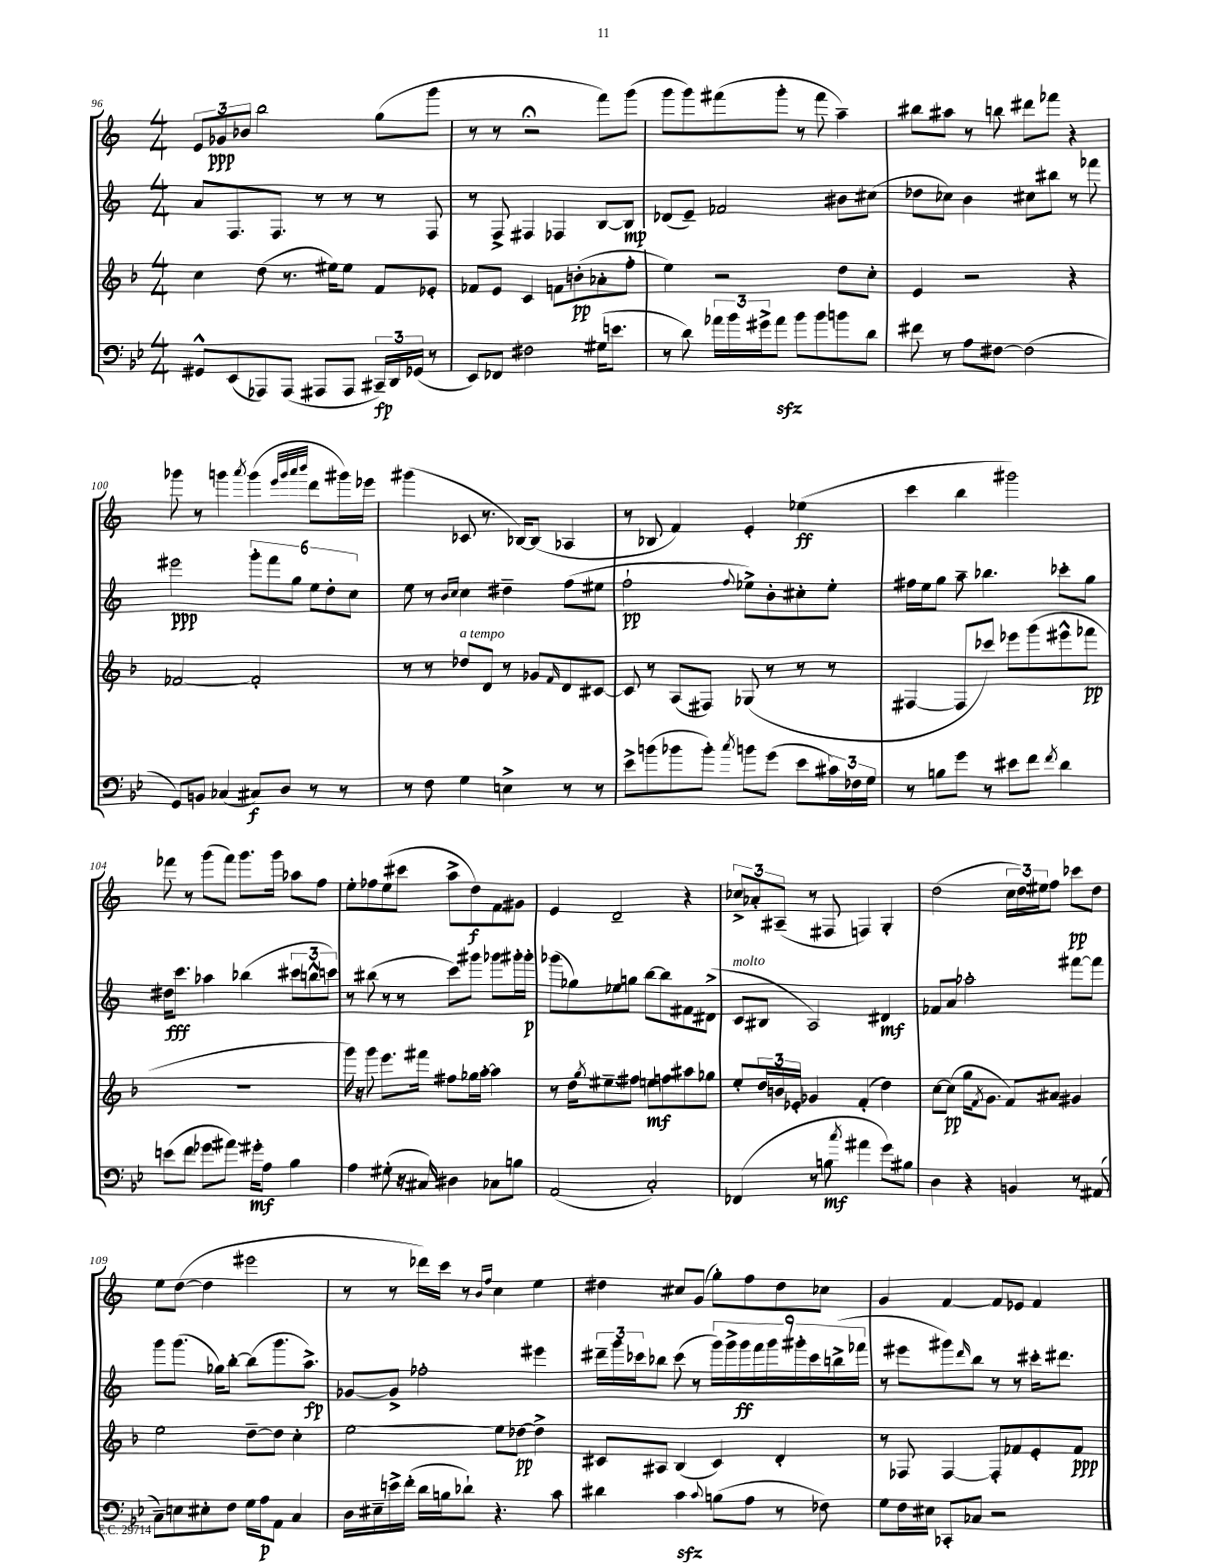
<<
\new StaffGroup <<
\new Staff = "s0" {
    \clef treble \key c \major \numericTimeSignature \time 4/4
    \tuplet 3/2 { e'8 ges'8\ppp bes'8 } b''2 g''8( g'''8 |
    r8 r8 r2\fermata f'''8) g'''8( |
    g'''8 g'''8) fis'''8( g'''8-. r8 fis'''8 a''4--) |
    bis''8 ais''8 r8 b''8 dis'''8 fes'''8 r4 |
    ges'''8 r8 g'''4 \acciaccatura { a'''8 } g'''4( \grace { e'''32 g'''32 a'''32 b'''32 } d'''8 gis'''16) ees'''16 |
    gis'''4( ces'8 r8. bes16~) bes8( aes4 |
    r8 bes8 f'4) e'4-. ees''4\ff( |
    c'''4 b''4 gis'''2) |
    fes'''8 r8 g'''8( fes'''8) g'''8. g'''16 aes''8 f''8 |
    e''8-. fes''8 e''8( cis'''8 a''8-> d''8\f) f'8 gis'8 |
    e'4 d'2-- r4 |
    \tuplet 3/2 { ces''8-> aes'8-. ais8--( } r8 fis8 f4) g4-. |
    d''2( \tuplet 3/2 { c''16 d''16) eis''16 } f''8 ces'''8\pp d''8 |
    e''8 d''8~( d''4 eis'''2 |
    r8 r8 des'''16) c'''16 r8 \grace { b'16 f''16 } c''4 e''4 |
    dis''4 cis''8 g'8( g''8-.) f''8 dis''8 ces''8 |
    g'4 f'4~ f'8 ees'8 f'4 \bar "|." |
}
\new Staff = "s1" {
    \clef treble \key c \major \numericTimeSignature \time 4/4
    a'8 f8. f8. r8 r8 r8 f8 |
    r8 f8-> fis4 fes4 b8~ b8\mp |
    des'8( e'8--) fes'2 bis'8 cis''8( |
    des''8 ces''8) b'4 cis''8 bis''8 r8 fes'''8 |
    eis'''2\ppp \tuplet 6/4 { g'''8-. f'''8 g''8 e''8 d''8-. c''8 } |
    e''8 r8 \grace { b'16 c''16 } c''4 dis''4-- f''8( eis''8 |
    f''2-!\pp \appoggiatura { f''8 } ees''8->) b'8-. cis''8-. ees''8-. |
    fis''16 e''16 g''8 a''8-- bes''4. ces'''8-. g''8 |
    dis''16\fff c'''8. aes''4 bes''4( \tuplet 3/2 { cis'''8 b''8-^ c'''8) } |
    r8 bis''8( r8 r8 c'''8) gis'''8 ges'''8 gis'''16-. gis'''16-.\p |
    ges'''8( ges''8) ees''8 g''8 b''8~ b''8 fis'8 dis'8->( |
    c'8^\markup { \italic "molto" } bis8 a2) dis'4\mf |
    fes'8 a'8 aes''2-. fis'''8~ fis'''8 |
    g'''8 g'''8.( ges''16) b''8~-. b''8( g'''8. a''8.->\fp) |
    ges'8~ ges'8-> fes''2-. eis'''4 |
    \tuplet 3/2 { dis'''16-- g'''16 ces'''16 } bes''8 ces'''8( r8 \tuplet 9/8 { g'''16) g'''16-> g'''16\ff f'''16 g'''16 gis'''16-. ces'''16 b''16->( fes'''16 } |
    r8 eis'''8 gis'''8) \grace { d'''16 } b''8 r8 r8 cis'''16-. dis'''8. \bar "|." |
}
\new Staff = "s2" {
    \clef treble \key f \major \numericTimeSignature \time 4/4
    c''4 d''8( r8. eis''16) eis''8 f'8 ees'8-. |
    fes'8 e'8 c'4 f'8 b'8-.\pp( aes'8-. f''8-. |
    e''4) r2 d''8 c''8-. |
    e'4 r2 r4 |
    fes'2~ fes'2-. |
    r8 r8 des''8^\markup { \italic "a tempo" } d'8 r8 ges'8 \grace { f'16 } d'8 cis'8~ |
    cis'8 r8 a8( fis8) ges8( r8 r8 r8 |
    fis4~ fis8 ces'''8) ees'''8 g'''8( eis'''8-^ fes'''8\pp |
    R1 |
    g'''16) r16 g'''8 e'''8. fis'''16 fis''8 ges''16 a''16~-. a''4 |
    r8 d''16 \acciaccatura { g''8 } eis''8.-- fis''8 e''8\mf f''8 ais''8 ges''8 |
    e''8-. \tuplet 3/2 { d''16 b'16 ees'16-. } ges'4 f'4-.( d''4) |
    c''8~ c''8\pp( g''16 \acciaccatura { f'8 } g'8. f'8) ais'8 gis'4 |
    e''2 d''8~-- d''8 c''4-. |
    e''2~ e''8 des''8~\pp des''4-> |
    cis'8 ais8 bes4( cis'4) d'4-. |
    r8 fes8 fes4~ fes8-. fes'8 e'8-. fes'8\ppp \bar "|." |
}
\new Staff = "s3" {
    \clef bass \key bes \major \numericTimeSignature \time 4/4
    gis,8-^ ees,8( aes,,8) aes,,8( ais,,8 ais,,8 \tuplet 3/2 { cis,16--\fp) d,16 ges,16( } r8 |
    ees,8) fes,8 fis2 gis16( e'8. |
    r8 d'8) \tuplet 3/2 { aes'16 bes'16 gis'16-> } aes'8\sfz bes'8 bes'8 b'8 d'8 |
    fis'8 r8 a8 fis8~ fis2( |
    g,8) b,8 ces4( cis8\f) d8 r8 r8 |
    r8 f8 g4 e4-> r8 r8 |
    ees'8-> b'8( bes'8 bes'8-.) \acciaccatura { c''8 } b'8 g'8( ees'8 \tuplet 3/2 { cis'16) fes16 g16 } |
    r8 b8 g'8 r8 eis'8 f'8 \acciaccatura { f'8 } d'4 |
    e'8( f'8 ges'8 ais'8.) gis'16-.\mf a8 bes4 |
    a4 gis8-.( r16 cis16) dis4 ces8 b8 |
    a,2( c2-.) |
    fes,4( r8 b8\mf \acciaccatura { c''8 } ais'4 g'8) bis8 |
    d4 r4 b,4 r8 ais,8( |
    c8--) e8 eis8-. f8 g16 a16\p a,8 c4 |
    d16 eis16-- e'16-> f'16-.( d'16 b16 des'8-!) r4. c'8 |
    dis'4 c'4\sfz \appoggiatura { c'8 } b8( a8 r8 fes8) |
    g8 f16 eis16 ces,8-. ces8 r2 \bar "|." |
}
>>
>>
\layout { \context { \Score currentBarNumber = #96 } }
